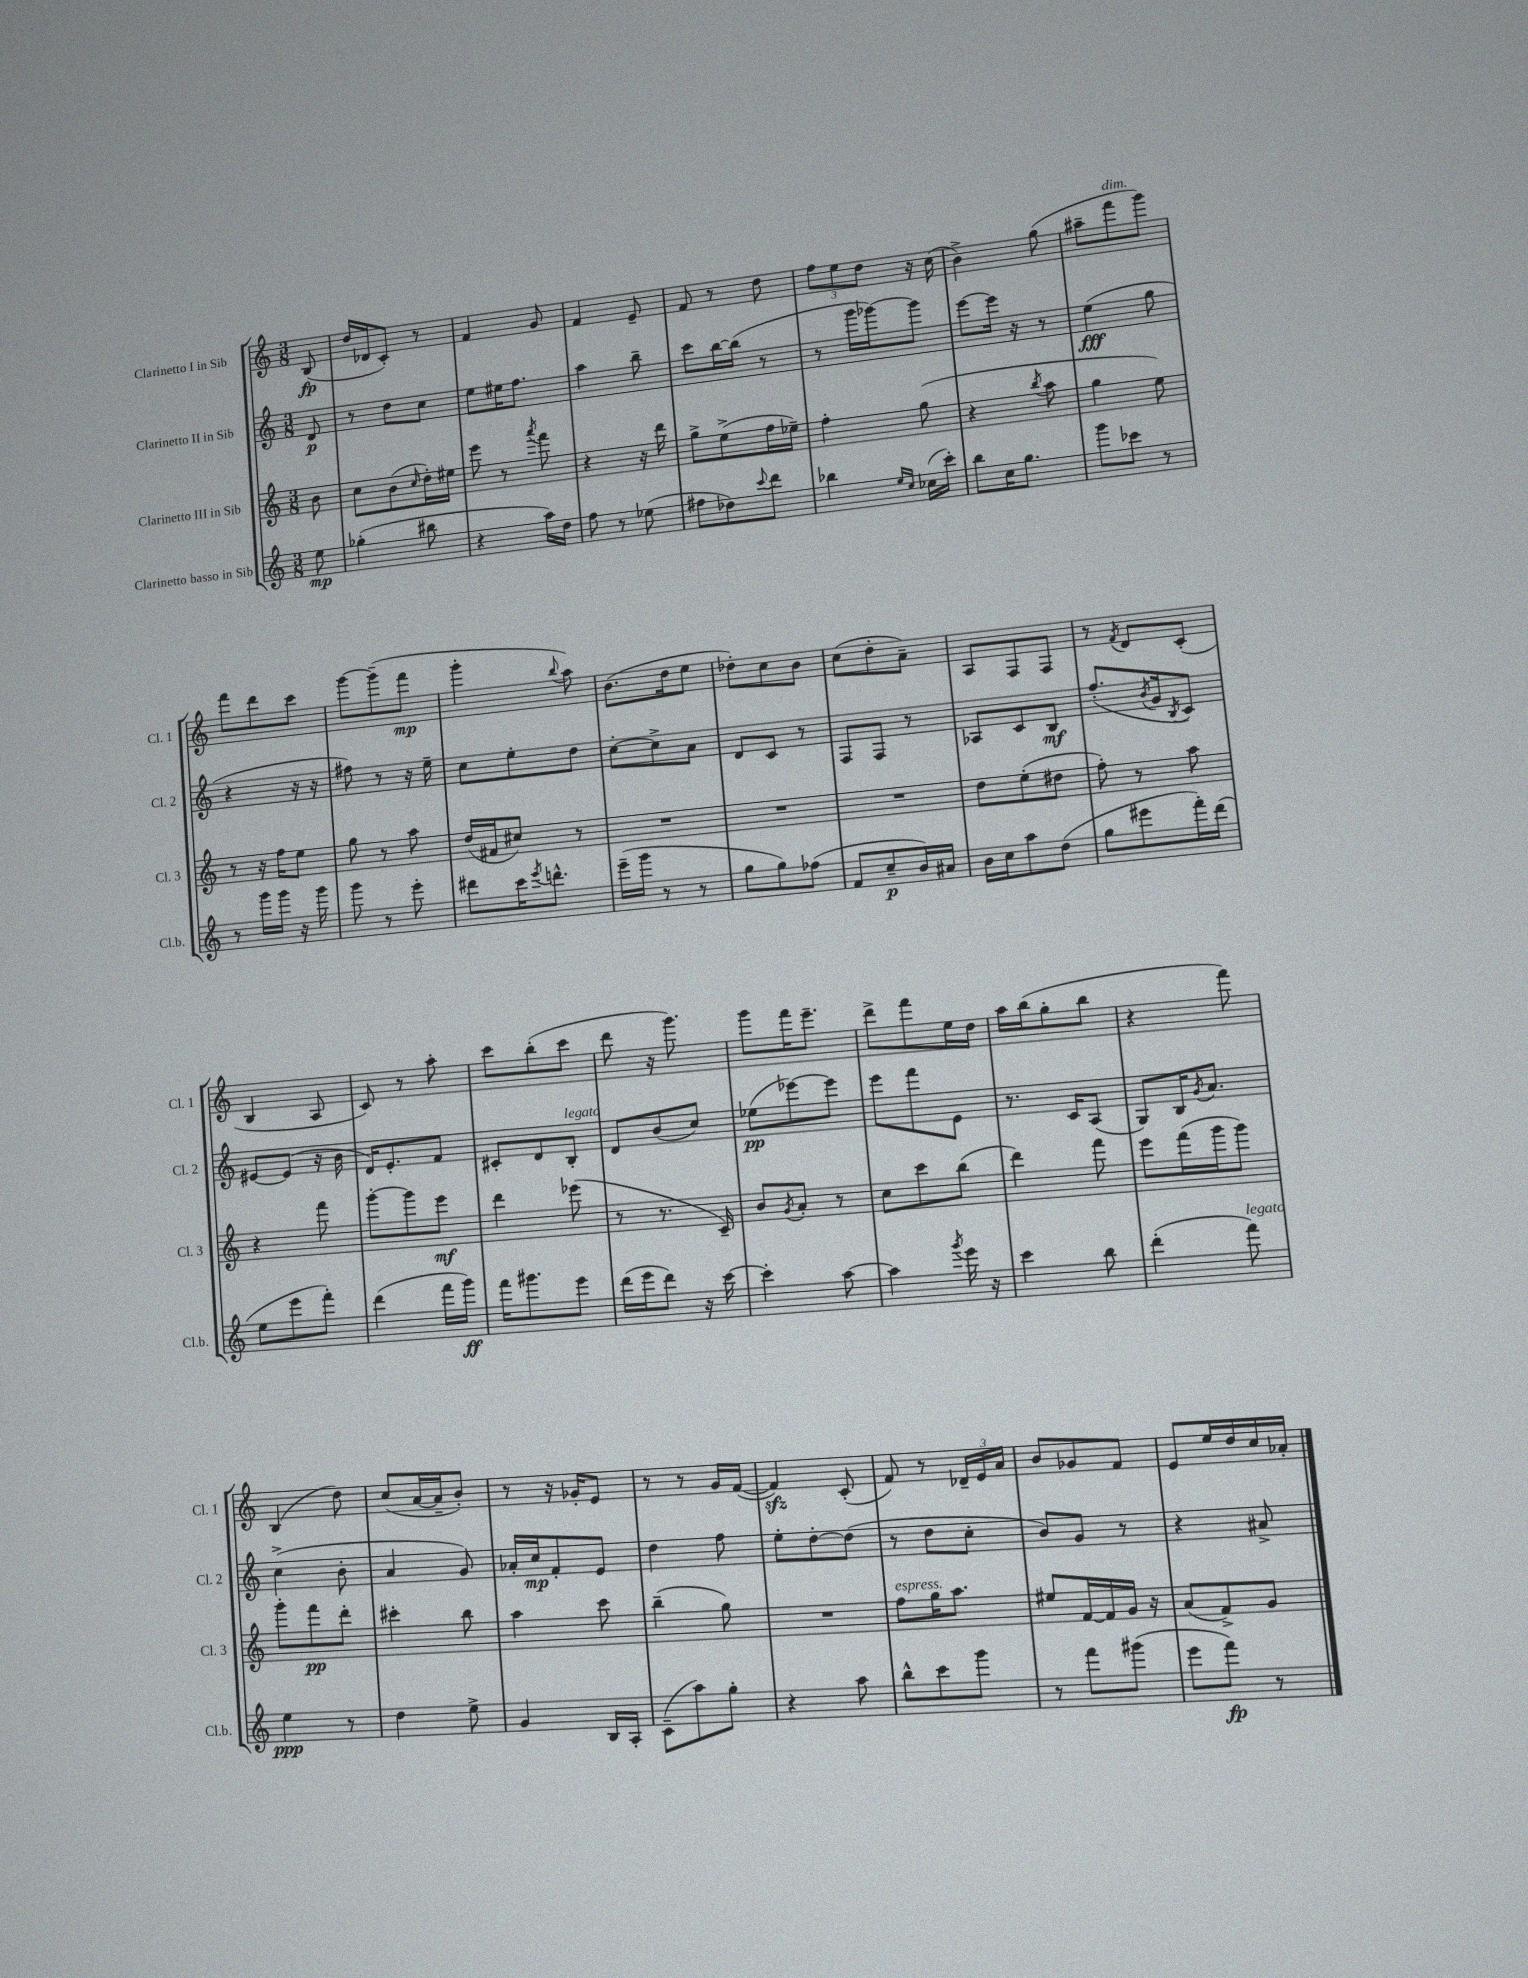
<<
\new StaffGroup <<
\new Staff = "s0" \with { instrumentName = "Clarinetto I in Sib" shortInstrumentName = "Cl. 1" } {
    \clef treble \key c \major \numericTimeSignature \time 3/8 \partial 8
    b8\fp( |
    d''16 des'16 c'8-.) r8 |
    f'4 g'8 |
    f'4 e'8-- |
    f'8 r8 d''8 |
    \tuplet 3/2 { f''8 e''8 d''8 } r16 c''16( |
    b'4->) g''8( |
    ais''8-- f'''8^\markup { \italic "dim." } g'''8) |
    f'''8 d'''8 c'''8 |
    g'''8~ g'''8--( f'''8\mp |
    g'''4-. \appoggiatura { b''8 } a''8) |
    b'8.( d''16 e''8 |
    des''8-.) c''8 b'8 |
    c''8( d''8-. a'8--) |
    a8 f8 f8 |
    r8 \acciaccatura { f'8 } d'8 c'8-.( |
    b4 a8 |
    c'8) r8 a''8-. |
    c'''8 b''8-.( c'''8 |
    d'''8 r16 g'''8.) |
    g'''8 f'''16 e'''8.-- |
    d'''8-> f'''8 e''16 d''16 |
    a''16 b''16( g''8-. b''8 |
    r4 f'''8) |
    b4( d''8) |
    c''8( a'16~ a'16-- b'8-.) |
    r8 r16 ges'16-. e'8 |
    r8 r8 g'16 f'16~( |
    f'4\sfz) c'8-.( |
    f'8) r8 \tuplet 3/2 { des'16-- e'16 a'16 } |
    b'8 ges'8 f'8 |
    e'8 e''16 d''16 c''16 aes'16-. \bar "|." |
}
\new Staff = "s1" \with { instrumentName = "Clarinetto II in Sib" shortInstrumentName = "Cl. 2" } {
    \clef treble \key c \major \numericTimeSignature \time 3/8 \partial 8
    d'8\p |
    r8 d''8 c''8 |
    e''8 eis''16 f''8. |
    a''4 b''8-- |
    c'''8 b''16~ b''16( r8 |
    r8 g'''16 ges'''16~) ges'''8 |
    e'''8~ e'''16 r16 r8 |
    e''4\fff( g''8 |
    r4 r16 r16 |
    fis''8) r8 r16 e''16-- |
    c''8 e''8-. d''8 |
    c''8~-. c''8-> a'8 |
    d'8 c'8 r8 |
    f8 f8 r8 |
    aes8 c'8 b8\mf |
    f''8.-.( \acciaccatura { b'8 } g'16 \acciaccatura { b8 } c'8) |
    eis'8~ eis'8( r16 b'16 |
    d'16) e'8.-. f'8 |
    cis'8-. d'8 b8-.^\markup { \italic "legato" } |
    d'8 b'8( c''8) |
    ees''8\pp( ees'''8~) ees'''8 |
    e'''8 f'''8 e'8 |
    r8. c'16 a8( |
    g8) b16 \acciaccatura { g'8 } a'8. |
    c''4->( b'8-. |
    a'4 g'8) |
    aes'16-. c''16\mp f'8-. e'8 |
    d''4 f''8 |
    e''8-. d''8~-. d''8( |
    r8 d''8 c''8-. |
    b'8) g'8 r8 |
    r4 ais'8-> \bar "|." |
}
\new Staff = "s2" \with { instrumentName = "Clarinetto III in Sib" shortInstrumentName = "Cl. 3" } {
    \clef treble \key c \major \numericTimeSignature \time 3/8 \partial 8
    b'8 |
    c''8 b'8( \grace { c''16 } d''16-.) eis''16 |
    e'''8 r8 \acciaccatura { a'''8 } f'''8 |
    r4 r16 d'''16 |
    g''8-> e''8->( f''16 ees''16--) |
    f''4-. g''8( |
    r4 \acciaccatura { b''8 } a''8 |
    g''4 e''8) |
    r8 r16 f''16 e''8 |
    g''8 r8 a''8 |
    d''16( fis'16 cis''8) r8 |
    R4. |
    R4. |
    R4. |
    d''8 e''8-.( dis''8 |
    f''8-.) r8 a''8 |
    r4 f'''8 |
    g'''8~-. g'''8 e'''8\mf |
    d'''4 ees'''8( |
    r8 r8. c'16--) |
    b'8 \acciaccatura { g'8 } a'8-. r8 |
    c''8 c'''8 b''8( |
    d'''4) f'''8 |
    e'''8 f'''16( g'''16 g'''8) |
    g'''8-. f'''8\pp d'''8-. |
    cis'''4-. b''8 |
    a''4 c'''8 |
    b''4--( g''8) |
    R4. |
    f''8^\markup { \italic "espress." } g''16 a''8. |
    eis''8 f'16~ f'16 g'16 r16 |
    a'8( f'8->) g'8 \bar "|." |
}
\new Staff = "s3" \with { instrumentName = "Clarinetto basso in Sib" shortInstrumentName = "Cl.b." } {
    \clef treble \key c \major \numericTimeSignature \time 3/8 \partial 8
    e''8\mp |
    ges''4-.( bis''8 |
    r4 a''16) d''16 |
    f''8 r8 ees''8( |
    fis''8 des''8) \appoggiatura { c'''8 } d'''8 |
    bes''4 \grace { e''16 c''16 } ces''16( c'''16-.) |
    b''8 c''16 g''8. |
    g'''8 ces'''8 r8 |
    r8 g'''16 g'''16 r16 g'''16 |
    g'''8 r8 e'''8-. |
    dis'''8 c'''16 \acciaccatura { e'''8 } d'''8.-^ |
    e'''16--( g'''16 r8 r8 |
    g''8 g''8) fes''8( |
    f'8 c''8--\p b'16) ais'16 |
    b'16 c''16 a''8 d''8( |
    g''8 eis'''8 f'''16-.) d'''16( |
    e''8 e'''8 f'''8-.) |
    d'''4( f'''16 g'''16\ff) |
    f'''16 gis'''8. e'''8 |
    d'''16( e'''16 d'''8) r16 c'''16~ |
    c'''4-. a''8~ |
    a''4 \acciaccatura { g'''8 } e'''16 r16 |
    c'''4 b''8 |
    d'''4-.( f'''8^\markup { \italic "legato" }) |
    e''4\ppp r8 |
    d''4 e''8-> |
    g'4 b16 a16-. |
    c'8--( a''8) g''8-. |
    r4 a''8 |
    b''8-^ c'''8 g'''8 |
    r8 f'''8 gis'''8( |
    e'''8 f'''8\fp) r8 \bar "|." |
}
>>
>>
\layout { \context { \Score \remove "Bar_number_engraver" } }
